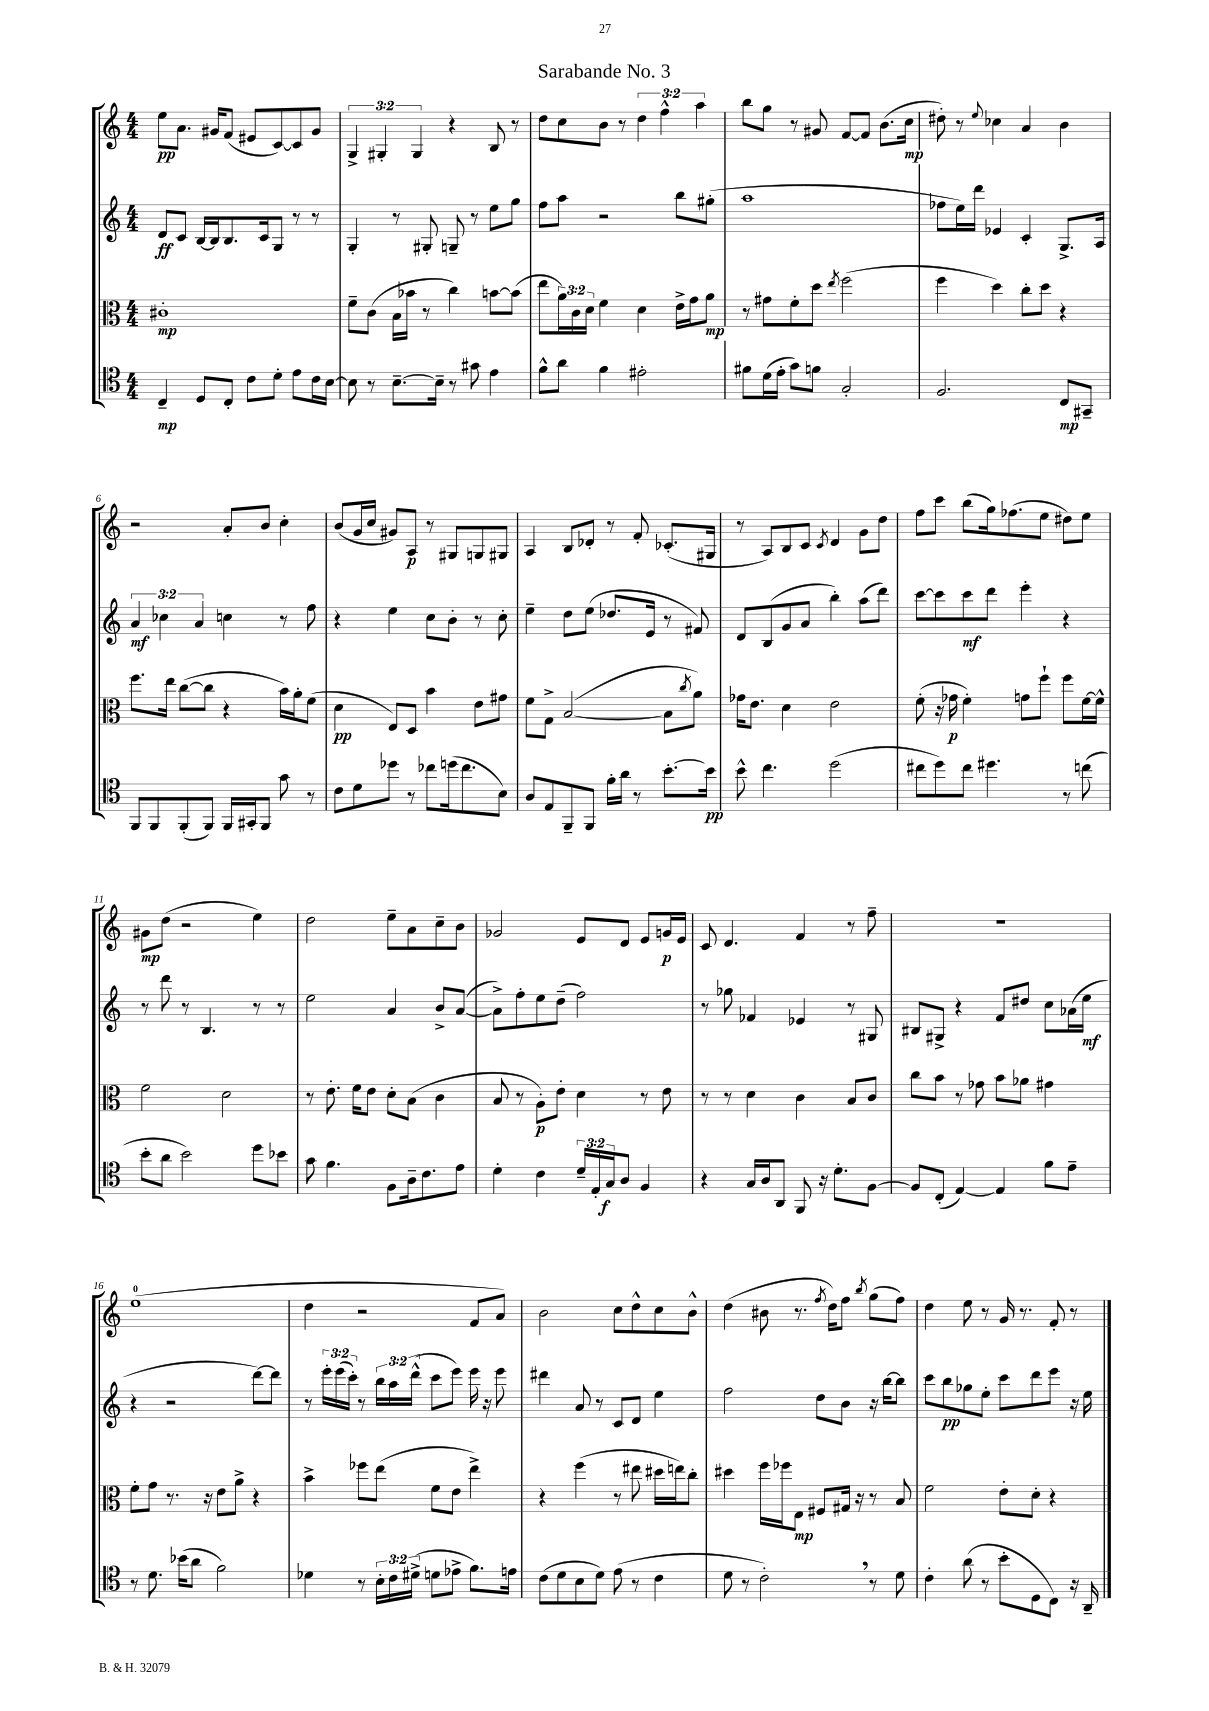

**kern	**dynam	**kern	**dynam	**kern	**dynam	**kern	**dynam
*part4	*part4	*part3	*part3	*part2	*part2	*part1	*part1
*staff4	*staff4	*staff3	*staff3	*staff2	*staff2	*staff1	*staff1
*clefC4	*	*clefC3	*	*clefG2	*	*clefG2	*
*k[]	*	*k[]	*	*k[]	*	*k[]	*
*M4/4	*	*M4/4	*	*M4/4	*	*M4/4	*
=1	=1	=1	=1	=1	=1	=1	=1
4C~/	mp	1c#X'	mp	8d/L	ff	8ee\L	pp
.	.	.	.	8c/J	.	8.a\J	.
8D/L	.	.	.	[16B/LL	.	.	.
.	.	.	.	16B/J]	.	16g#X/KL	.
8C'/J	.	.	.	8.B/	.	(8f/J	.
8c\L	.	.	.	.	.	8e#X/L	.
.	.	.	.	16c/k	.	.	.
8d'\J	.	.	.	8G/J	.	[8c/)	.
8e\L	.	.	.	8r	.	8c/]	.
16c\L	.	.	.	8r	.	8g#/J	.
[16B\JJ	.	.	.	.	.	.	.
=2	=2	=2	=2	=2	=2	=2	=2
8B\]	.	8f~\L	.	4G'/	.	6G^/	.
8r	.	(8c\J	.	.	.	.	.
.	.	.	.	.	.	6G#X'/	.
[8.B~\L	.	16B\LL	.	8r	.	.	.
.	.	16b-X\JJ	.	.	.	.	.
.	.	.	.	.	.	6G#/	.
.	.	8r	.	8G#X'/	.	.	.
16B~\Jk]	.	.	.	.	.	.	.
8r	.	4cc\)	.	8Gn~/	.	4r	.
8g#X\	.	.	.	8r	.	.	.
4e\	.	[8bn\L	.	8ee\L	.	8B/	.
.	.	(8b\J]	.	8gg\J	.	8r	.
=3	=3	=3	=3	=3	=3	=3	=3
8f^^\L	.	8ee\L	.	8ff\L	.	8dd\L	.
8a\J	.	24a\L)	.	8aa\J	.	8cc\	.
.	.	24c\	.	.	.	.	.
.	.	24d\JJ	.	.	.	.	.
4f\	.	4f\	.	2r	.	8b\J	.
.	.	.	.	.	.	8r	.
2e#X'\	.	4d\	.	.	.	6dd\	.
.	.	.	.	.	.	6ff^^\	.
.	.	16e^\LL	.	8bb\L	.	.	.
.	.	16g\J	.	.	.	.	.
.	.	.	.	.	.	6aa\	.
.	.	8a\J	mp	(8gg#X'\J	.	.	.
=4	=4	=4	=4	=4	=4	=4	=4
8f#X\L	.	8r	.	1aa	.	8bb\L	.
(16d\L	.	8g#X\L	.	.	.	8gg\J	.
16e'\JJ	.	.	.	.	.	.	.
8g\L)	.	8f'\	.	.	.	8r	.
8fn\J	.	8dd\J	.	.	.	8g#X/	.
.	.	8qee/	.	.	.	.	.
2G'/	.	(2ff\	.	.	.	[8f/L	.
.	.	.	.	.	.	8f/J]	.
.	.	.	.	.	.	(8.b\L	.
.	.	.	.	.	.	16cc\Jk	mp
=5	=5	=5	=5	=5	=5	=5	=5
2.F/	.	4ff\	.	8ff-X\L	.	8dd#X'\)	.
.	.	.	.	16ee\L)	.	8r	.
.	.	.	.	16ddd\JJ	.	.	.
.	.	.	.	.	.	8qqee/	.
.	.	4dd\)	.	4e-X/	.	4cc-X\	.
.	.	8cc'\L	.	4c'/	.	4a/	.
.	.	8dd\J	.	.	.	.	.
8C/L	mp	4r	.	8.G^/L	.	4b\	.
8GG#X~/J	.	.	.	.	.	.	.
.	.	.	.	16A/Jk	.	.	.
!!LO:LB:g=z
=6	=6	=6	=6	=6	=6	=6	=6
8FF/L	.	8.ff\L	.	6a/	mf	2r	.
8FF/	.	.	.	.	.	.	.
.	.	.	.	6cc-X\	.	.	.
.	.	16ee\Jk	.	.	.	.	.
(8FF'/	.	([8cc\L	.	.	.	.	.
.	.	.	.	6a/	.	.	.
8FF/J)	.	8cc\J]	.	.	.	.	.
16FF/LL	.	4r	.	4ccn\	.	8a'/L	.
16GG#X'/J	.	.	.	.	.	.	.
8FF/J	.	.	.	.	.	8b/J	.
8g\	.	16b\LL)	.	8r	.	4cc'\	.
.	.	16a'\J	.	.	.	.	.
8r	.	(8f\J	.	8ff\	.	.	.
=7	=7	=7	=7	=7	=7	=7	=7
8c\L	.	4d\	pp	4r	.	(8b/L	.
8d\	.	.	.	.	.	16g/L	.
.	.	.	.	.	.	16cc/JJ	.
8dd-X\J	.	8E/L)	.	4ee\	.	8g#X/L)	.
8r	.	8D/J	.	.	.	8A/J	p
8cc-X\L	.	4b\	.	8cc\L	.	8r	.
(16ddn\k	.	.	.	8b'\J	.	8G#X/L	.
8.cc-\	.	.	.	.	.	.	.
.	.	8e\L	.	8r	.	8Gn/	.
8B\J)	.	8g#X\J	.	8cc'\	.	8G#X/J	.
=8	=8	=8	=8	=8	=8	=8	=8
8A/L	.	8f\L	.	4ee~\	.	4A/	.
8E/	.	8G^\J	.	.	.	.	.
8FF~/	.	([2B/	.	8dd\L	.	8B/L	.
8FF/J	.	.	.	(8ee\J	.	8d-X'/J	.
16f'\LL	.	.	.	8.dd-X/L	.	8r	.
16a\JJ	.	.	.	.	.	.	.
8r	.	.	.	.	.	8f'/	.
.	.	.	.	16e/Jk	.	.	.
[8.b'\L	.	8B\L]	.	8r	.	(8.c-X'/L	.
.	.	8qcc/	.	.	.	.	.
.	.	8a\J)	.	8f#X/)	.	.	.
16b\Jk]	pp	.	.	.	.	16G#X/Jk	.
=9	=9	=9	=9	=9	=9	=9	=9
8b^^\	.	16g-X\KL	.	8d/L	.	8r	.
.	.	8.e\J	.	.	.	.	.
4.cc\	.	.	.	(8B/	.	8A/L)	.
.	.	4d\	.	8g/	.	8B/	.
.	.	.	.	8a/J	.	8c/J	.
.	.	.	.	.	.	8qc/	.
(2dd\	.	2e\	.	4bb'\)	.	4d/	.
.	.	.	.	(8aa\L	.	8g\L	.
.	.	.	.	8ddd\J)	.	8dd\J	.
=10	=10	=10	=10	=10	=10	=10	=10
8cc#X\L	.	(8f'\	.	[8ccc\L	.	8ff\L	.
8dd\)	.	16r	.	8ccc\]	.	8ccc\J	.
.	.	16g-X\	p	.	.	.	.
8cc#\J	.	4f'\)	.	8ccc\	mf	(8bb\L	.
4.dd#X\	.	.	.	8ddd\J	.	16gg\k)	.
.	.	.	.	.	.	(8.ff-X\	.
.	.	8gn\L	.	4eee'\	.	.	.
.	.	8ff`\J	.	.	.	8ee\J	.
8r	.	8ff\L	.	4r	.	8dd#X\L)	.
(8ccn\	.	[16f\L	.	.	.	8ee\J	.
.	.	16f^^\JJ]	.	.	.	.	.
!!LO:LB:g=z
=11	=11	=11	=11	=11	=11	=11	=11
8b'\L	.	2f\	.	8r	.	8g#X\L	mp
8a\J	.	.	.	8ddd\	.	(8dd\J	.
2b\)	.	.	.	8r	.	2r	.
.	.	.	.	4.B/	.	.	.
.	.	2d\	.	.	.	.	.
8dd\L	.	.	.	8r	.	4ee\)	.
8b-X\J	.	.	.	8r	.	.	.
=12	=12	=12	=12	=12	=12	=12	=12
8g\	.	8r	.	2ee\	.	2dd\	.
4.f\	.	8.e'\	.	.	.	.	.
.	.	16f\KL	.	.	.	.	.
.	.	8e\J	.	.	.	.	.
8F\L	.	8d'\L	.	4a/	.	8ee~\L	.
16A~\k	.	(8B\J	.	.	.	8a\	.
8.c\	.	.	.	.	.	.	.
.	.	4c\	.	8b^/L	.	8cc~\	.
8e\J	.	.	.	([8a/J	.	8b\J	.
=13	=13	=13	=13	=13	=13	=13	=13
4d'\	.	8B/	.	8a^\L])	.	2g-X/	.
.	.	8r	.	8ff'\	.	.	.
4c\	.	8A'\L)	p	8ee\	.	.	.
.	.	8e'\J	.	(8dd~\J	.	.	.
24d~/LL	.	4d\	.	2ff\)	.	8e/L	.
24E'/	.	.	.	.	.	.	.
24G/J	f	.	.	.	.	.	.
8A/J	.	.	.	.	.	8d/J	.
4F/	.	8r	.	.	.	8e/L	.
.	.	8e\	.	.	.	16gn/L	p
.	.	.	.	.	.	16e/JJ	.
=14	=14	=14	=14	=14	=14	=14	=14
4r	.	8r	.	8r	.	8c/	.
.	.	8r	.	8gg-X\	.	4.d/	.
16G/LL	.	4d\	.	4f-X/	.	.	.
16A/J	.	.	.	.	.	.	.
8AA/J	.	.	.	.	.	.	.
8FF/	.	4c\	.	4e-X/	.	4f/	.
16r	.	.	.	.	.	.	.
8.d'\L	.	.	.	.	.	.	.
.	.	8B/L	.	8r	.	8r	.
[8F\J	.	8c/J	.	8G#X/	.	8ff~\	.
=15	=15	=15	=15	=15	=15	=15	=15
8F/L]	.	8cc\L	.	8B#X/L	.	1r	.
(8C'/J	.	8b\J	.	8G#X^/J	.	.	.
[4E/)	.	8r	.	4r	.	.	.
.	.	8g-X\	.	.	.	.	.
4E/]	.	8b\L	.	8f/L	.	.	.
.	.	8a-X\J	.	8dd#X/J	.	.	.
8f\L	.	4g#X\	.	8cc\L	.	.	.
8e~\J	.	.	.	(16a-X\L	.	.	.
.	.	.	.	16ee\JJ	mf	.	.
!!LO:LB:g=z
=16	=16	=16	=16	=16	=16	=16	=16
8r	.	8f'\L	.	4r	.	(1ee	.
8.d\	.	8g\J	.	.	.	.	.
.	.	8.r	.	2r	.	.	.
(16b-X\KL	.	.	.	.	.	.	.
8a\J	.	.	.	.	.	.	.
.	.	16r	.	.	.	.	.
2f\)	.	8e\L	.	.	.	.	.
.	.	8a^\J	.	.	.	.	.
.	.	4r	.	[8ddd\L)	.	.	.
.	.	.	.	8ddd\J]	.	.	.
=17	=17	=17	=17	=17	=17	=17	=17
4d-X\	.	4b^\	.	8r	.	4dd\	.
.	.	.	.	24eee'\LL	.	.	.
.	.	.	.	(24eee\	.	.	.
.	.	.	.	24ccc'\JJ)	.	.	.
8r	.	8ff-X\L	.	8r	.	2r	.
24B'\LL	.	(8ee\J	.	24bb\LL	.	.	.
24c\	.	.	.	24aa\	.	.	.
(24d#X^\JJ	.	.	.	(24ddd^^\JJ	.	.	.
8dn\L	.	8f\L	.	8ccc\L	.	.	.
8e-X^\J	.	8e\J	.	8eee\J)	.	.	.
8.f\L)	.	4ee^\)	.	16eee\	.	8f/L	.
.	.	.	.	16r	.	.	.
.	.	.	.	8eee\	.	8a/J)	.
16en\Jk	.	.	.	.	.	.	.
=18	=18	=18	=18	=18	=18	=18	=18
(8c\L	.	4r	.	4ddd#X\	.	2b\	.
8d\	.	.	.	.	.	.	.
8B\	.	(4ff\	.	8a/	.	.	.
8d\J)	.	.	.	8r	.	.	.
(8e\	.	8r	.	8c/L	.	8cc\L	.
8r	.	8ee#X\	.	8d/J	.	8dd^^\	.
4c\	.	16dd#X\LL	.	4ee\	.	8cc\	.
.	.	16een\J)	.	.	.	.	.
.	.	8cc'\J	.	.	.	8b^^\J	.
=19	=19	=19	=19	=19	=19	=19	=19
8d\	.	4dd#X\	.	2ff\	.	(4dd\	.
8r	.	.	.	.	.	.	.
2c',\)	.	16ff\LL	.	.	.	8b#X\	.
.	.	16ff-X\J	.	.	.	.	.
.	.	8E\J	mp	.	.	8.r	.
.	.	8F#X/L	.	8dd\L	.	.	.
.	.	.	.	.	.	8qff/	.
.	.	.	.	.	.	16dd\KL)	.
.	.	16G#X/Jk	.	8b\J	.	8ff\J	.
.	.	16r	.	.	.	.	.
.	.	.	.	.	.	8qbb/	.
8r	.	8r	.	16r	.	(8gg\L	.
.	.	.	.	[16bb\KL	.	.	.
8d\	.	8B/	.	8bb\J]	.	8ff\J)	.
=20	=20	=20	=20	=20	=20	=20	=20
4c'\	.	2f\	.	8ccc\L	.	4dd\	.
.	.	.	.	8bb\	pp	.	.
(8a\	.	.	.	8gg-X\	.	8ee\	.
8r	.	.	.	8ee'\J	.	8r	.
8b'\L	.	8e'\L	.	8ccc\L	.	16g/	.
.	.	.	.	.	.	8.r	.
8D\	.	8d'\J	.	8ddd\	.	.	.
8C\J)	.	4r	.	8eee\J	.	8f'/	.
16r	.	.	.	16r	.	8r	.
16AA~/	.	.	.	16ee\	.	.	.
==	==	==	==	==	==	==	==
*-	*-	*-	*-	*-	*-	*-	*-
